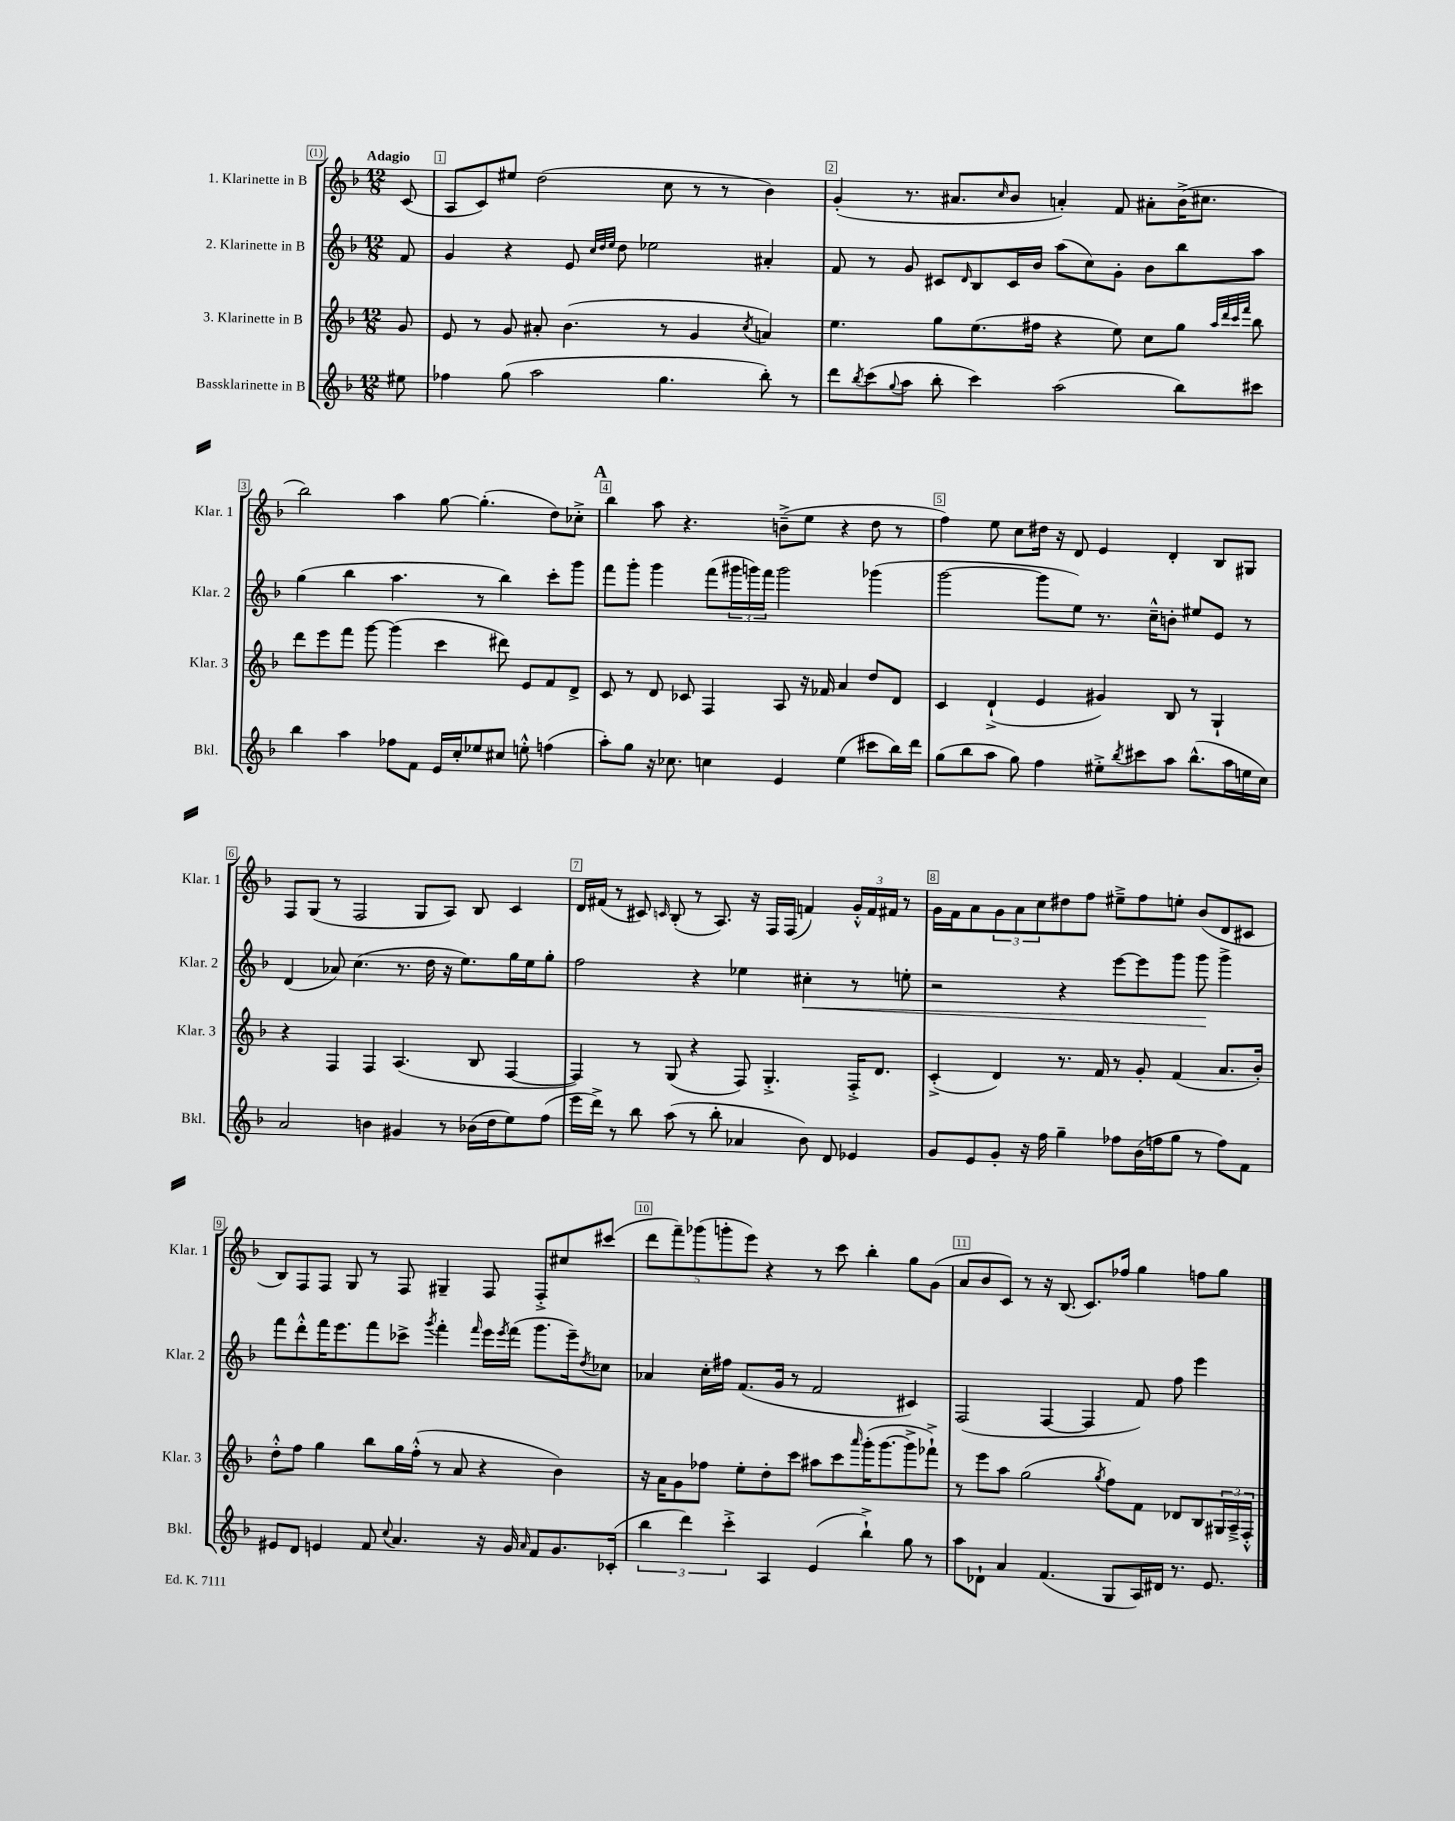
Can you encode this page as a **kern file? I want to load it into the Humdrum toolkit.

**kern	**kern	**kern	**dynam	**kern
*part4	*part3	*part2	*part2	*part1
*staff4	*staff3	*staff2	*staff2	*staff1
*I"Bassklarinette in B	*I"3. Klarinette in B	*I"2. Klarinette in B	*	*I"1. Klarinette in B
*I'Bkl.	*I'Klar. 3	*I'Klar. 2	*	*I'Klar. 1
*clefG2	*clefG2	*clefG2	*	*clefG2
*k[b-]	*k[b-]	*k[b-]	*	*k[b-]
*M12/8	*M12/8	*M12/8	*	*M12/8
=	=	=	=	=
!	!	!	!	!LO:TX:a:B:t=Adagio
8ee#X\	8g/	8f/	.	(8c/
=1	=1	=1	=1	=1
4ff-X\	8e/	4g/	.	8A/L
.	8r	.	.	8c/)
(8gg\	8g/	4r	.	8ee#X/J
2aa\	8a#X'/	.	.	(2dd\
.	(4.b-\	8e/	.	.
.	.	32qqcc/LLL	.	.
.	.	32qqdd/	.	.
.	.	32qqee/JJJ	.	.
.	.	8dd\	.	.
.	.	2ee-X\	.	.
4.gg\	8r	.	.	8cc\
.	4g/	.	.	8r
.	.	.	.	8r
.	8qcc/	.	.	.
8bb-'\)	4an/)	4a#X'/	.	4b-\)
8r	.	.	.	.
=2	=2	=2	=2	=2
8ddd\L	4.ee\	8f/	.	(4g'/
8qbb-/	.	.	.	.
(8ccc\	.	8r	.	.
8qqgg/	.	.	.	.
8aa\J	.	8g/	.	8.r
8bb-'\	8gg\L	8c#X/L	.	.
.	.	.	.	8.a#X/L
.	.	16qqd/	.	.
4ccc\)	(8.ee\	8B-/	.	.
.	.	.	.	16qqcc/
.	.	16c#/L	.	8b-/J
.	16ff#X\Jk	16b-/JJ	.	.
(2aa\	4r	(8aa\L	.	4an'/)
.	.	8cc\)	.	.
.	8ee\)	8g'\J	.	8f/
.	8cc\L	8b-\L	.	8a#X'\L
8bb-\L)	8gg\J	8bb-\	.	(16b-^\K
.	.	.	.	8.cc#X\J
.	32qqaa/LLL	.	.	.
.	32qqddd/	.	.	.
.	32qqccc/	.	.	.
.	32qqfff/JJJ	.	.	.
8ccc#X\J	8bb-\	8aa\J	.	.
!!LO:LB:g=z
=3	=3	=3	=3	=3
4bb-\	8ddd\L	(4gg\	.	2bb-\)
.	8eee\	.	.	.
4aa\	8fff\J	4bb-\	.	.
.	[8ggg\	.	.	.
8ff-X\L	(4ggg\]	4.aa\	.	4aa\
8f\J	.	.	.	.
16e/LL	4ccc\	.	.	[8gg\
16cc'/J	.	.	.	.
8ee-X/	.	8r	.	(4.gg'\]
8cc#X/J	8ddd#X\)	4bb-\)	.	.
8een'^^\	8e/L	.	.	.
(4ffn\	8f/	8ccc'\L	.	8dd\L)
.	8d^/J	8ggg\J	.	8cc-X'^\J
!!LO:REH:place=s1:t=A
=4	=4	=4	=4	=4
8aa'\L)	8c/	8fff\L	.	4bb-\
8gg\J	8r	8ggg'\J	.	.
16r	8d/	4ggg\	.	8aa\
8.cc-X\	.	.	.	.
.	8c-X/	.	.	4.r
4ccn\	4F/	(8fff\L	.	.
.	.	24ggg#X\L	.	.
.	.	24gggn\)	.	.
.	.	24fff\JJ	.	.
4e/	8A/	2ggg\	.	(8bn~^\L
.	16r	.	.	8ee\J
.	16f-X/	.	.	.
(4ee\	4a/	.	.	4r
8ccc#X\L	8dd/L	(4ggg-X\	.	8dd\
16bb-\L)	8d/J	.	.	8r
16ddd\JJ	.	.	.	.
=5	=5	=5	=5	=5
(8gg\L	4c/	[2ggg\	.	4ff\)
8bb-\	.	.	.	.
8aa\J	(4d`^/	.	.	8ee\
8gg\)	.	.	.	8cc\L
4ff\	4e/	8ggg\L]	.	16dd#X\Jk
.	.	.	.	16r
.	.	8ee\J)	.	8d/
8ee#X'^\L	4g#X/)	8.r	.	4e/
8qbb-/	.	.	.	.
8ccc#X\	.	.	.	.
.	.	16cc~^^\KL	.	.
8aa\J	8B-/	8bn'\J	.	4d'/
(8.bb-^^\L	8r	8ee#X/L	.	.
.	4G`/	8e/J	.	8B-/L
16aa\L	.	.	.	.
16een\	.	8r	.	8G#X/J
16cc\JJ)	.	.	.	.
!!LO:LB:g=z
=6	=6	=6	=6	=6
2a/	4r	(4d/	.	8F/L
.	.	.	.	(8G/J
.	4F/	8a-X/)	.	8r
.	.	(4.cc\	.	2F/
4bn\	4F/	.	.	.
4g#X/	(4.A/	8.r	.	.
.	.	.	.	8G/L
.	.	16dd\	.	.
8r	.	16r	.	8A/J)
.	.	8.ee\L)	.	.
(16b-X\LL	8B-/	.	.	8B-/
16dd\J	.	.	.	.
8ee\)	[4F/	16gg\L	.	4c/
.	.	16ee\J	.	.
(8ff\J	.	8gg'\J	.	.
=7	=7	=7	=7	=7
16eee\LL	4F/])	2ff\	.	16d/LL
16ddd^\JJ)	.	.	.	(16f#X/JJ
8r	.	.	.	8r
8bb-\	8r	.	.	8c#X/)
.	.	.	.	16qqcn/
(8aa\	(8G/	.	.	(8B-'/
8r	4r	4r	.	8r
8bb-'\	.	.	.	8.A/)
4a-X/	8F/)	4ee-X\	.	.
.	.	.	.	16r
.	4.G'^/	.	.	16F/LL
.	.	.	.	(16F/JJ
!	!	!	!LO:HP:b	!
8b-\)	.	4cc#X'\	<	4fn/)
8d/	.	.	.	.
4e-X/	16F'^/KL	8r	.	24g'^^/LL
.	.	.	.	24f/
.	8.d/J	.	.	.
.	.	.	.	24f#X/JJ
.	.	8een'\	.	8r
=8	=8	=8	=8	=8
8g/L	(4c'^/	2r	.	16g\LL
.	.	.	.	16f\J
8e/	.	.	.	8a\
8g'/J	4d/)	.	.	12g\
.	.	.	.	12a\
16r	.	.	.	.
.	.	.	.	12cc\
16ff\	.	.	.	.
4gg~\	8.r	4r	.	8dd#X\
.	.	.	.	8ff\J
.	16f/	.	.	.
8ff-X\L	8r	[8eee\L	.	8ee#X~^\L
(16b-\L	8g'/	8eee\]	.	8ff\
16ffn\J	.	.	.	.
8gg\J	(4f/	8ggg\J	.	8een'\J
8r	.	8ggg\	.	(8b-/L
8ff\L)	8.a/L	4ggg^\	[	8d/
8f\J	.	.	.	8c#X/J
.	16b-'/Jk)	.	.	.
!!LO:LB:g=z
=9	=9	=9	=9	=9
8e#X/L	8dd'^^\L	8fff\L	.	8B-/L)
8d/J	8ff\J	8ddd'^^\	.	8F/
4en/	4gg\	16fff\K	.	8F/J
.	.	8.eee\	.	.
.	.	.	.	8G/
8f/	8bb-\L	8fff\	.	8r
8qqcc/	.	.	.	.
4.a/	16gg\L	8ccc-X^\J	.	8F/
.	(16ff'^^\JJ	.	.	.
.	.	8qggg/	.	.
.	8r	4fff'\	.	4G#X~/
.	8a/	.	.	.
.	.	16qqfff/	.	.
16r	4r	16eee\LL	.	8F/
.	.	8qeee/	.	.
16g/	.	(16fff\JJ	.	.
16qqa/	.	.	.	.
8f/L	.	8.ggg\L	.	8F'^/L
8.g/	4b-\)	.	.	8cc#X/
.	.	16eee~\k)	.	.
.	.	8qdd/	.	.
.	.	8cc-X\J	.	(8ccc#X/J
(16c-X'/Jk	.	.	.	.
=10	=10	=10	=10	=10
6bb-\	16r	4a-X/	.	10ddd\L
.	16a\KL	.	.	.
.	.	.	.	10fff~\)
.	8g\	.	.	.
6ddd\)	.	.	.	.
.	.	.	.	(10ggg-X\
.	8ff-X\J	16cc'\LL	.	.
.	.	.	.	10gggn'\
.	.	16ff#X\JJ	.	.
6ccc'^\	.	.	.	.
.	8ee'\L	(8.f/L	.	.
.	.	.	.	10eee\J)
4A/	8dd'\	.	.	4r
.	.	16g/Jk	.	.
.	8ccc\J	8r	.	.
(4e/	8aa#X\L	2f/	.	8r
.	8ccc\	.	.	8ccc\
.	16qqaaa/	.	.	.
4bb-`^\)	(16ggg'\K	.	.	4bb-'\
.	[8.ggg\	.	.	.
8gg\	8ggg^\]	4c#X/)	.	8gg\L
8r	8fff-X`^\J)	.	.	(8g\J
=11	=11	=11	=11	=11
8aa\L	8r	(2F/	.	8a/L
8d-X`\J	8eee\L	.	.	8b-/
4a/	8aa\J	.	.	8c/J)
.	(2gg\	.	.	8r
(4.f/	.	[4F/	.	16r
.	.	.	.	(8.B-/
.	.	4F/]	.	8.c/L)
.	8qgg/	.	.	.
8G/L	8ff\L)	.	.	.
.	.	.	.	16ff-X/Jk
16A/L)	8f\J	8f/)	.	4gg\
16d#X/JJ	.	.	.	.
8.r	8d-X/L	8ff\	.	.
.	8B-/	4eee\	.	8ffn\L
8.e/	.	.	.	.
.	24G#X/L	.	.	8gg\J
.	24A~^/	.	.	.
.	24F'^^/JJ	.	.	.
==	==	==	==	==
*-	*-	*-	*-	*-
